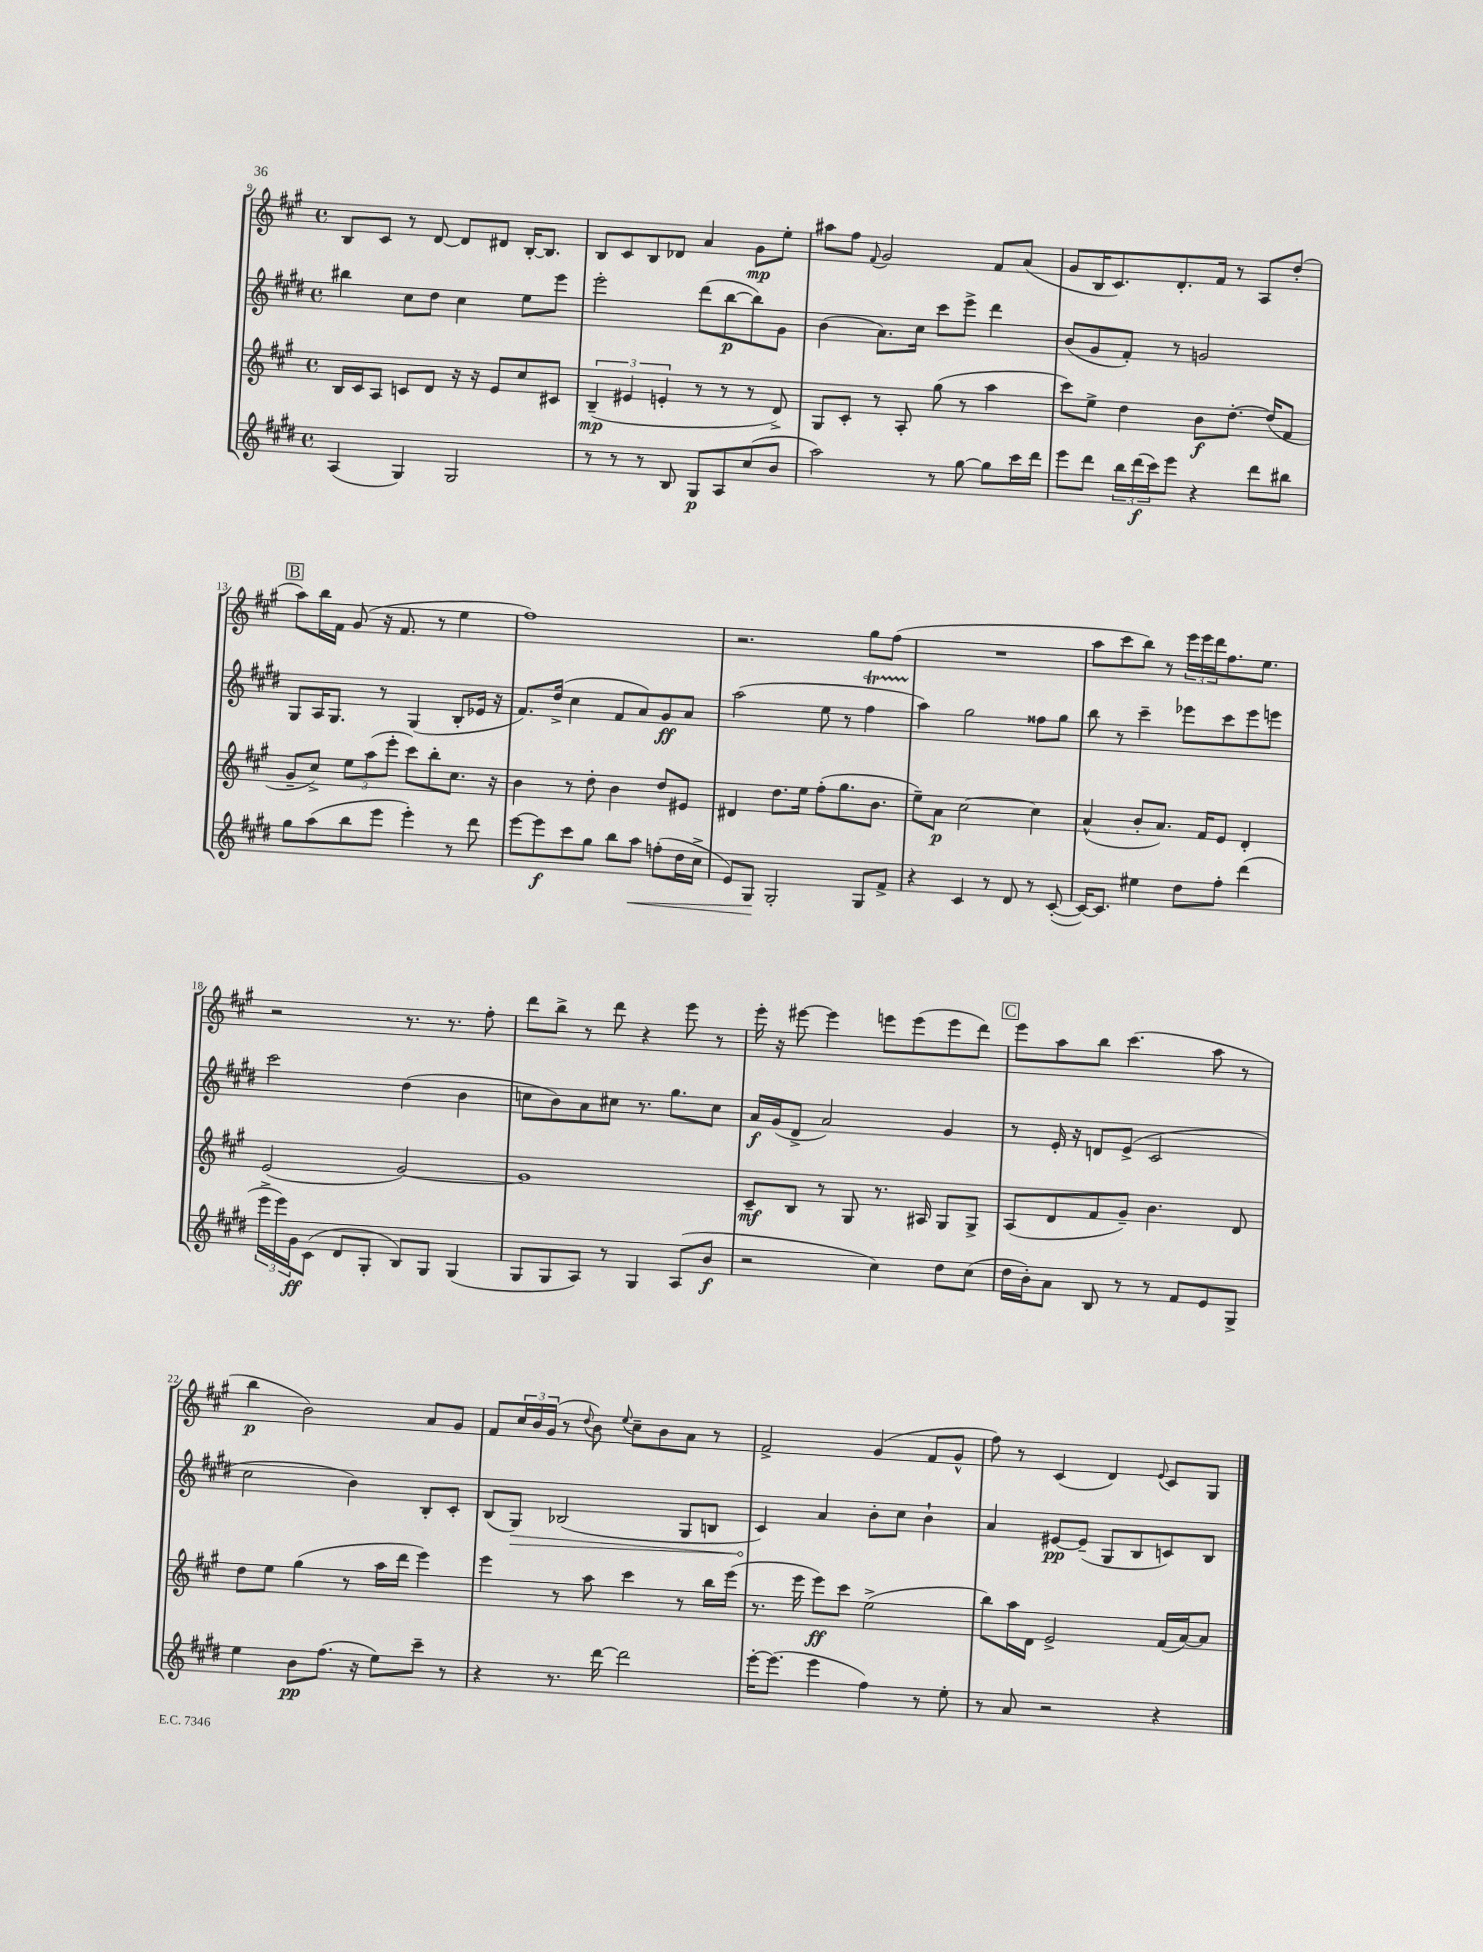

**kern	**dynam	**kern	**dynam	**kern	**dynam	**kern	**dynam
*part4	*part4	*part3	*part3	*part2	*part2	*part1	*part1
*staff4	*staff4	*staff3	*staff3	*staff2	*staff2	*staff1	*staff1
*clefG2	*	*clefG2	*	*clefG2	*	*clefG2	*
*k[f#c#g#d#]	*	*k[f#c#g#]	*	*k[f#c#g#d#]	*	*k[f#c#g#]	*
*M4/4	*	*M4/4	*	*M4/4	*	*M4/4	*
*met(c)	*	*met(c)	*	*met(c)	*	*met(c)	*
=9	=9	=9	=9	=9	=9	=9	=9
(4A/	.	16B/LL	.	4bb#X\	.	8B/L	.
.	.	16c#/J	.	.	.	.	.
.	.	8A/J	.	.	.	8c#/J	.
4G#/)	.	8cn/L	.	8cc#\L	.	8r	.
.	.	8d/J	.	8dd#\J	.	[8d/	.
2G#/	.	16r	.	4cc#\	.	8d/L]	.
.	.	16r	.	.	.	.	.
.	.	8e/L	.	.	.	8d#X/J	.
.	.	8cc#/	.	8ee\L	.	[16B'/KL	.
.	.	.	.	.	.	8.B/J]	.
.	.	8c#X/J	.	8eee\J	.	.	.
=10	=10	=10	=10	=10	=10	=10	=10
8r	.	(6B~/	mp	2eee'\	.	8B/L	.
8r	.	.	.	.	.	8c#/	.
.	.	6e#X/	.	.	.	.	.
8r	.	.	.	.	.	8B/	.
.	.	6en'/	.	.	.	.	.
8B/	.	.	.	.	.	8d-X/J	.
8G#/L	p	8r	.	(8ddd#\L	.	4a/	.
8A/	.	8r	.	[8bb\	p	.	.
(8cc#/	.	8r	.	8bb\])	.	8g#\L	mp
8b/J	.	8d^/)	.	8g#\J	.	8ee'\J	.
=11	=11	=11	=11	=11	=11	=11	=11
2aa\)	.	8G#/L	.	(4b\	.	8aa#X\L	.
.	.	8c#'/J	.	.	.	8ff#\J	.
.	.	.	.	.	.	8qqf#/	.
.	.	8r	.	8.a\L)	.	2g#/	.
.	.	8A'/	.	.	.	.	.
.	.	.	.	16cc#\Jk	.	.	.
8r	.	(8gg#\	.	8ccc#\L	.	.	.
[8gg#\	.	8r	.	8eee^\J	.	.	.
8gg#\L]	.	4aa\	.	4ddd#\	.	8f#/L	.
16ccc#\L	.	.	.	.	.	(8a/J	.
16ddd#\JJ	.	.	.	.	.	.	.
=12	=12	=12	=12	=12	=12	=12	=12
8eee\L	.	8ccc#\L)	.	(8b/L	.	8g#/L	.
8ddd#\J	.	8ee^\J	.	8g#/	.	16B/K	.
.	.	.	.	.	.	8.c#/)	.
24bb\LL	.	4dd\	.	8f#'/J)	.	.	.
(24ddd#\	f	.	.	.	.	.	.
24ccc#\J)	.	.	.	.	.	.	.
8eee\J	.	.	.	8r	.	8.d'/	.
4r	.	8b\L	f	2gn/	.	.	.
.	.	.	.	.	.	16f#/Jk	.
.	.	[8.dd'\J	.	.	.	8r	.
8ddd#\L	.	.	.	.	.	8A/L	.
.	.	(16dd/KL]	.	.	.	.	.
8bb#X\J	.	8f#/J	.	.	.	(8dd'/J	.
!!LO:LB:g=z
!!LO:REH:place=s1:t=B
=13	=13	=13	=13	=13	=13	=13	=13
8gg#\L	.	8g#~/L	.	8G#/L	.	8aa\L)	.
(8aa\	.	8cc#^/J)	.	16A/K	.	16bb\L	.
.	.	.	.	8.G#/J	.	16f#\JJ	.
8bb\	.	12ee\L	.	.	.	(8g#/	.
.	.	(12aa\	.	.	.	.	.
8eee\J	.	.	.	8r	.	16r	.
.	.	12eee'\J	.	.	.	.	.
.	.	.	.	.	.	8.f#/	.
4eee'\)	.	8ccc#\L)	.	(4G#/	.	.	.
.	.	8bb'\	.	.	.	8r	.
8r	.	8.cc#\J	.	8B'/L	.	4ee\	.
8ddd#\	.	.	.	16e-X/Jk	.	.	.
.	.	16r	.	16r	.	.	.
=14	=14	=14	=14	=14	=14	=14	=14
[8eee\L	.	4b\	.	8.f#/L)	.	1ff#)	.
8eee\]	f	.	.	.	.	.	.
.	.	.	.	(16dd#^/Jk	.	.	.
8ccc#\	.	8r	.	4cc#\	.	.	.
8gg#\J	.	8dd'\	.	.	.	.	.
8bb\L	.	4b\	.	8f#/L	.	.	.
!	!LO:HP:b	!	!	!	!	!	!
8aa\J	<	.	.	8a/)	.	.	.
(8ffn'\L	.	8dd/L	.	8g#/	ff	.	.
16dd#\L	.	8e#X/J	.	8a/J	.	.	.
16cc#^\JJ	.	.	.	.	.	.	.
=15	=15	=15	=15	=15	=15	=15	=15
8e/L)	.	4d#X/	.	(2aa\	.	2.r	.
8G#/J	.	.	.	.	.	.	.
2G#'/	[	8.dd\L	.	.	.	.	.
.	.	16ee\Jk	.	.	.	.	.
.	.	(8ff#'\L	.	8ee\	.	.	.
.	.	8.gg#\	.	8r	.	.	.
8G#/L	.	.	.	4ff#T\	.	8gg#\L	.
.	.	8.b\J	.	.	.	.	.
8f#^/J	.	.	.	.	.	(8ff#\J	.
=16	=16	=16	=16	=16	=16	=16	=16
4r	.	8ee~\L)	.	4aa\)	.	1r	.
.	.	8a\J	p	.	.	.	.
4c#/	.	[2cc#\	.	2gg#\	.	.	.
8r	.	.	.	.	.	.	.
8d#/	.	.	.	.	.	.	.
8r	.	4cc#\]	.	8ff##X\L	.	.	.
([8c#'/	.	.	.	8gg#\J	.	.	.
=17	=17	=17	=17	=17	=17	=17	=17
16c#/KL_)	.	(4a^^/	.	8bb\	.	8aa\L	.
8.c#/J]	.	.	.	.	.	.	.
.	.	.	.	8r	.	8ccc#\	.
4ee#X\	.	8b'/L	.	4ccc#~\	.	8bb\J)	.
.	.	8.a/J)	.	.	.	8r	.
8dd#\L	.	.	.	8eee-X\L	.	24eee\LL	.
.	.	.	.	.	.	24eee\	.
.	.	16f#/KL	.	.	.	.	.
.	.	.	.	.	.	24ddd\J	.
8ff#'\J	.	8e/J	.	8ccc#\	.	8.ff#\	.
(4ddd#\	.	4d'/	.	8eee-\	.	.	.
.	.	.	.	.	.	8.ee\J	.
.	.	.	.	8eeen\J	.	.	.
!!LO:LB:g=z
=18	=18	=18	=18	=18	=18	=18	=18
24eee^\LL	.	(2e/	.	2ccc#\	.	2r	.
24eee\)	.	.	.	.	.	.	.
24g#\J	ff	.	.	.	.	.	.
(8c#\J	.	.	.	.	.	.	.
8d#/L	.	.	.	.	.	.	.
8G#'/J	.	.	.	.	.	.	.
8B/L)	.	[2g#/)	.	(4dd#\	.	8.r	.
8G#/J	.	.	.	.	.	.	.
.	.	.	.	.	.	8.r	.
(4G#/	.	.	.	4b\	.	.	.
.	.	.	.	.	.	8ff#'\	.
=19	=19	=19	=19	=19	=19	=19	=19
8G#/L	.	1g#]	.	8ccn\L	.	8ddd\L	.
8G#/	.	.	.	8b\)	.	8bb^\J	.
8A/J)	.	.	.	8a\	.	8r	.
8r	.	.	.	8cc#X\J	.	8ddd\	.
4G#/	.	.	.	8.r	.	4r	.
.	.	.	.	8.gg#\L	.	.	.
(8A/L	.	.	.	.	.	8eee\	.
8b/J	f	.	.	8cc#\J	.	8r	.
=20	=20	=20	=20	=20	=20	=20	=20
2r	.	8c#~/L	mf	16a/LL	f	16eee'\	.
.	.	.	.	(16g#/J	.	16r	.
.	.	8B/J	.	8d#^/J	.	[8eee#X\	.
.	.	8r	.	2a/)	.	4eee#\]	.
.	.	8G#/	.	.	.	.	.
4cc#\)	.	8.r	.	.	.	8eeen\L	.
.	.	.	.	.	.	(8eee\	.
.	.	16A#X/	.	.	.	.	.
8dd#\L	.	8G#/L	.	4g#/	.	8eee\	.
(8cc#\J	.	8G#^/J	.	.	.	8ddd\J)	.
!!LO:REH:place=s1:t=C
=21	=21	=21	=21	=21	=21	=21	=21
16dd#\LL	.	(8A/L	.	8r	.	8eee\L	.
16b'\J)	.	.	.	.	.	.	.
8a\J	.	8d/	.	16e'/	.	8aa\	.
.	.	.	.	16r	.	.	.
8B/	.	8f#/	.	8dn/L	.	8bb\J	.
8r	.	8g#~/J)	.	(8e^/J	.	(4.ccc#\	.
8r	.	4.b\	.	2c#/	.	.	.
8f#/L	.	.	.	.	.	.	.
8e/	.	.	.	.	.	8aa\	.
8G#^/J	.	8d/	.	.	.	8r	.
!!LO:LB:g=z
=22	=22	=22	=22	=22	=22	=22	=22
4ee\	.	8dd\L	.	2cc#\	.	4bb\	p
.	.	8ee\J	.	.	.	.	.
8b\L	pp	(4gg#\	.	.	.	2b\)	.
(8.ff#\J	.	.	.	.	.	.	.
.	.	8r	.	4b\)	.	.	.
16r	.	.	.	.	.	.	.
8ee\L)	.	16aa\LL	.	.	.	.	.
.	.	16ddd\JJ	.	.	.	.	.
8ccc#~\J	.	4eee\)	.	8B'/L	.	8a/L	.
8r	.	.	.	8c#'/J	.	8g#/J	.
=23	=23	=23	=23	=23	=23	=23	=23
4r	.	4eee\	.	(8B/L	.	8f#/L	.
!	!	!	!	!	!LO:HP:b	!	!
.	.	.	.	8G#/J)	>	24cc#/L	.
.	.	.	.	.	.	24b/	.
.	.	.	.	.	.	(24g#/JJ	.
8.r	.	8r	.	(2B-X/	.	8r	.
.	.	.	.	.	.	8qqdd/	.
.	.	8aa\	.	.	.	8b\)	.
[16ddd#\	.	.	.	.	.	.	.
.	.	.	.	.	.	8qqee/	.
2ddd#\]	.	4ccc#\	.	.	.	8cc#~\L	.
.	.	.	.	.	.	8b\	.
.	.	8r	.	8G#/L	.	8a\J	.
.	.	16bb\LL	.	8Bn/J	.	8r	.
.	.	(16eee\JJ	.	.	.	.	.
=24	=24	=24	=24	=24	=24	=24	=24
[16eee'\KL	.	8.r	.	4c#/)	.	2f#^/	.
(8.eee\J]	.	.	.	.	.	.	.
.	.	16eee\	.	.	.	.	.
4eee\	.	8eee\L)	ff	4a/	]	.	.
.	.	8ccc#\J	.	.	.	.	.
4ff#\)	.	(2ee^\	.	8b'\L	.	(4g#/	.
.	.	.	.	8cc#\J	.	.	.
8r	.	.	.	4b`\	.	8f#/L	.
8ee'\	.	.	.	.	.	8g#^^/J	.
=25	=25	=25	=25	=25	=25	=25	=25
8r	.	8bb\L)	.	4a/	.	8ff#\)	.
8a/	.	16aa\L	.	.	.	8r	.
.	.	16d\JJ	.	.	.	.	.
2r	.	2e^/	.	[8e#X/L	pp	(4c#/	.
.	.	.	.	(8e#~/J]	.	.	.
.	.	.	.	8G#/L	.	4d/)	.
.	.	.	.	8B/	.	.	.
.	.	.	.	.	.	8qqe/	.
4r	.	(16f#/LL	.	8cn/)	.	8c#/L	.
.	.	[16a/J)	.	.	.	.	.
.	.	8a/J]	.	8B/J	.	8G#/J	.
==	==	==	==	==	==	==	==
*-	*-	*-	*-	*-	*-	*-	*-
